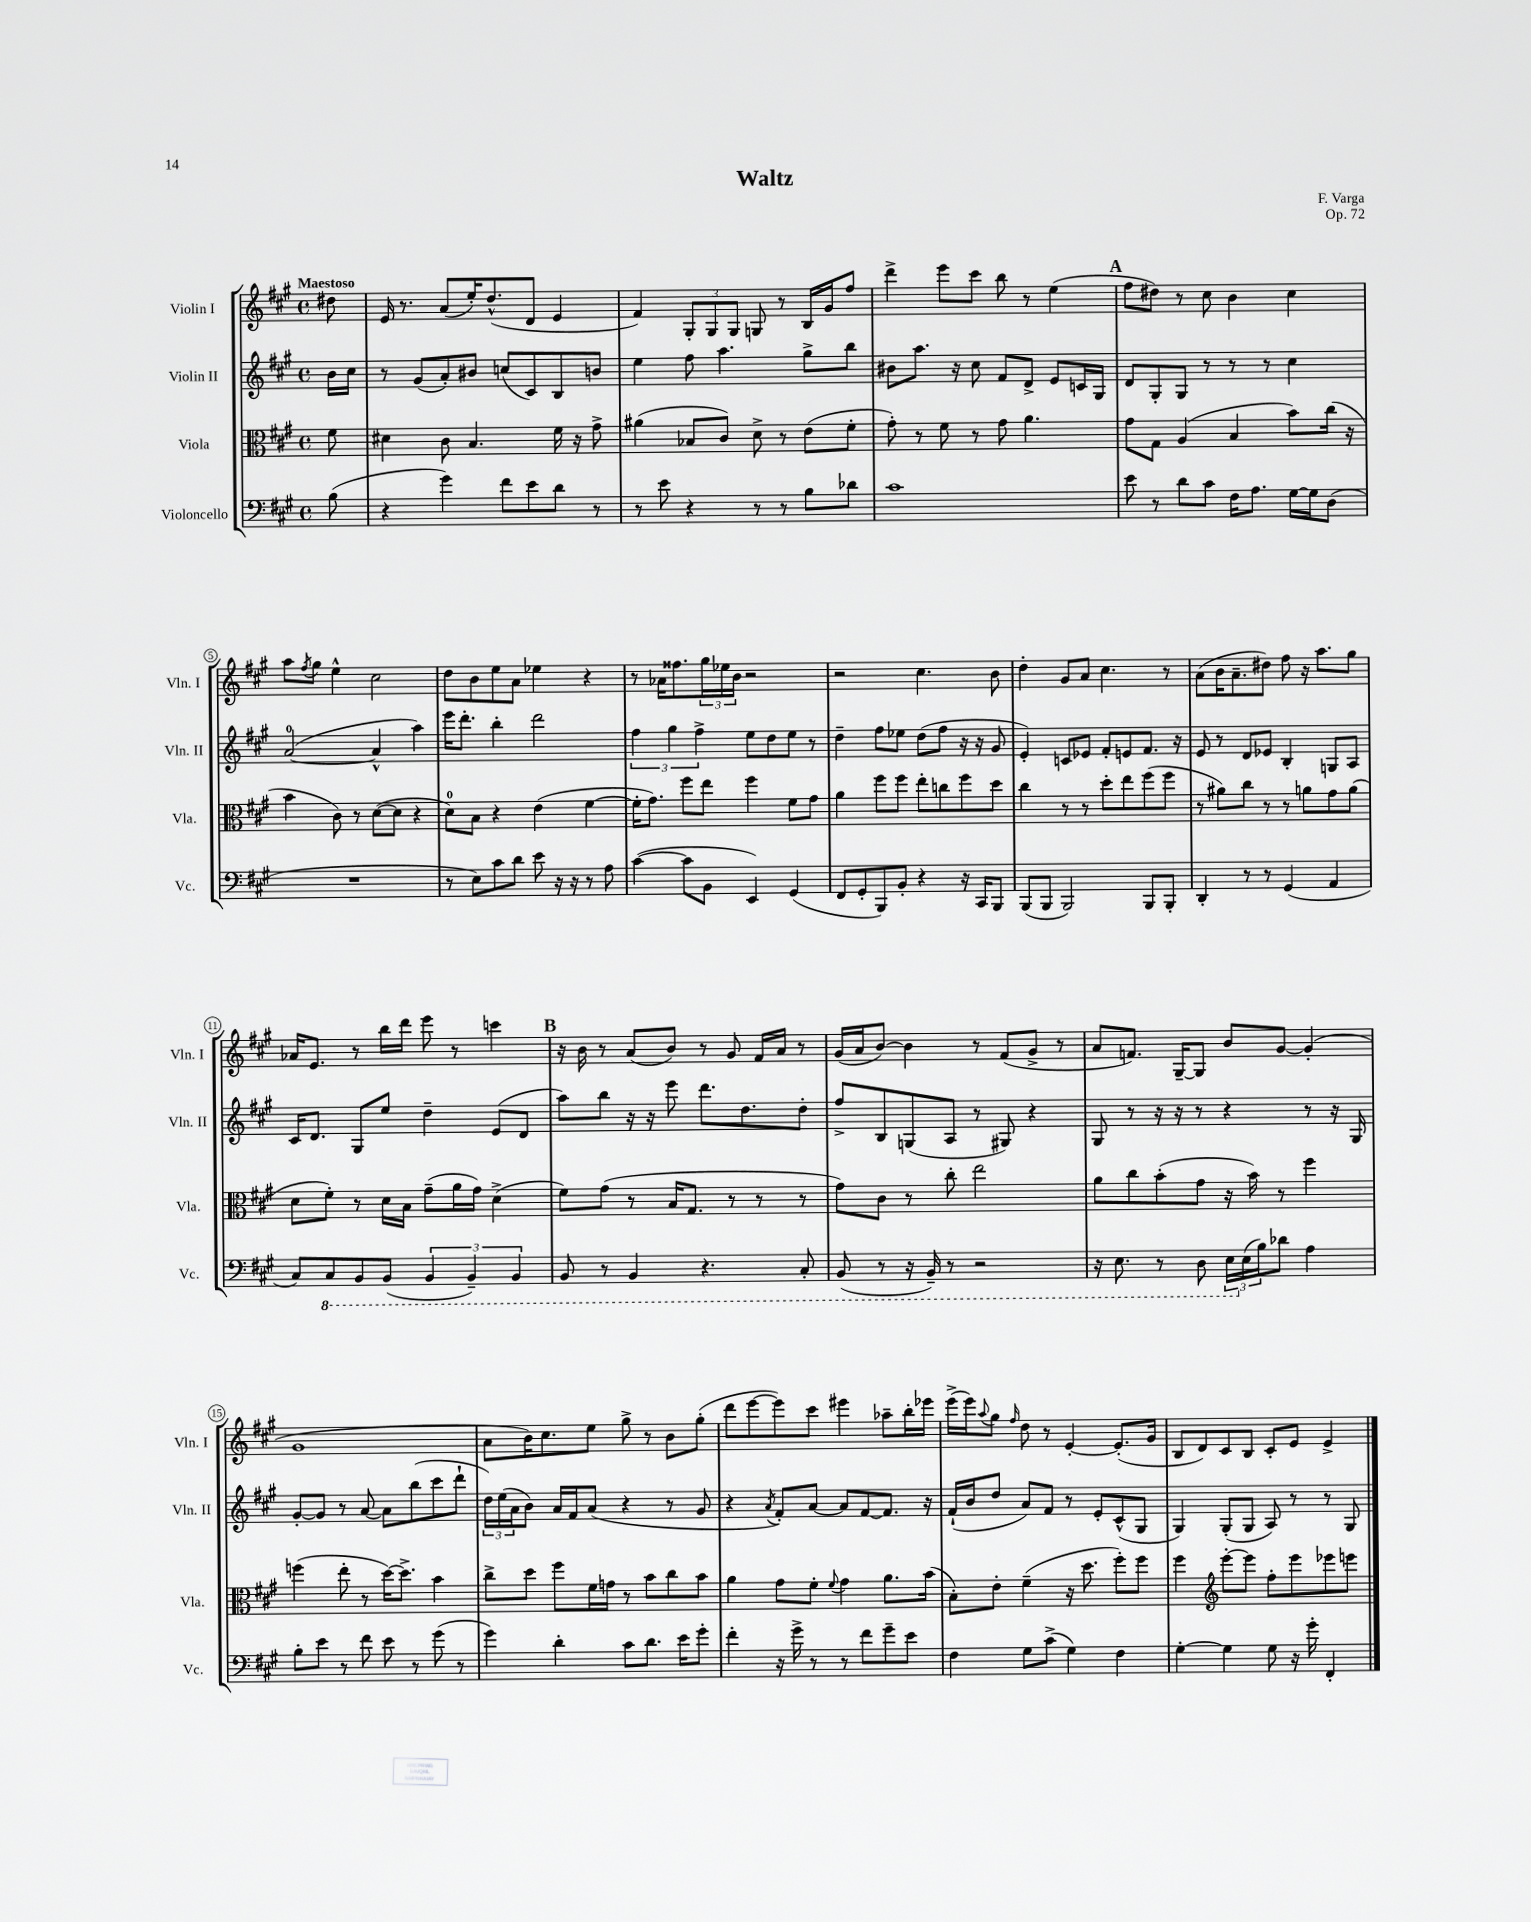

**kern	**kern	**kern	**kern
*part4	*part3	*part2	*part1
*staff4	*staff3	*staff2	*staff1
*I"Violoncello	*I"Viola	*I"Violin II	*I"Violin I
*I'Vc.	*I'Vla.	*I'Vln. II	*I'Vln. I
*clefF4	*clefC3	*clefG2	*clefG2
*k[f#c#g#]	*k[f#c#g#]	*k[f#c#g#]	*k[f#c#g#]
*M4/4	*M4/4	*M4/4	*M4/4
*met(c)	*met(c)	*met(c)	*met(c)
=	=	=	=
!	!	!	!LO:TX:a:B:t=Maestoso
(8B\	8f#\	16b\LL	8dd#X\
.	.	16cc#\JJ	.
=1	=1	=1	=1
4r	4d#X\	8r	16e/
.	.	.	8.r
.	.	(8g#/L	.
4g#\)	8c#\	8a'/)	(8a/L
.	4.B/	8b#X/J	16ee'/K)
.	.	.	(8.dd^^/
8f#\L	.	(8ccn/L	.
8e\	.	8c#/)	8d/J
8d\J	16f#\	8B/	4e/
.	16r	.	.
8r	8g#^\	8bn/J	.
=2	=2	=2	=2
8r	(4a#X\	4ee\	4f#/)
8e\	.	.	.
4r	8B-X/L	8ff#\	12G#'/L
.	.	.	12G#/
.	8c#/J)	4.aa\	.
.	.	.	12G#/J
8r	8d^\	.	8Gn/
8r	8r	.	8r
8B\L	(8e\L	8gg#^\L	16B/LL
.	.	.	16g#/J
8d-X\J	8f#'\J	8bb\J	8ff#/J
=3	=3	=3	=3
1c#	8g#'\)	8b#X\L	4ddd^\
.	8r	8.aa\J	.
.	8f#\	.	8eee\L
.	.	16r	.
.	8r	8cc#\	8ccc#\J
.	8g#\	8f#/L	8bb\
.	4.a\	8d^/J	8r
.	.	8e/L	(4ee\
.	.	16cn/L	.
.	.	16G#/JJ	.
!!LO:REH:place=s1:t=A
=4	=4	=4	=4
8e\	8g#\L	8d/L	8ff#\L
8r	8G#\J	8G#'/	8dd#X\J)
8d\L	(4A/	8G#/J	8r
8c#\J	.	8r	8cc#\
16F#\KL	4B/	8r	4b\
8.A\J	.	.	.
.	.	8r	.
[16G#\LL	8b\L)	4cc#\	4cc#\
16G#\J]	.	.	.
(8D\J	(16cc#\Jk	.	.
.	16r	.	.
!!LO:LB:g=z
=5	=5	=5	=5
1r	4b\	([2a/	8aa\L
.	.	.	8qff#/
.	.	.	8gg#\J
.	8c#\)	.	4ee^^\
.	8r	.	.
.	([8d\L	4a^^/]	2cc#\
.	8d\J]	.	.
.	4r	4aa\)	.
=6	=6	=6	=6
8r	8d\L)	16eee\KL	8dd\L
.	.	8.ddd'\J	.
8E\L)	8B\J	.	8b\
8c#\	4r	4bb'\	8ee\
8d\J	.	.	8a\J
8e\	(4e\	2ddd\	4ee-X\
16r	.	.	.
16r	.	.	.
8r	[4f#\	.	4r
8A\	.	.	.
=7	=7	=7	=7
([4c#\	16f#'\KL]	6ff#\	8r
.	8.g#\J)	.	.
.	.	.	16a-X\KL
.	.	6gg#\	.
.	.	.	8.ff##X\
8c#\L]	8ff#\L	.	.
.	.	6ff#^\	.
8BB\J	8ee\J	.	24gg#\L
.	.	.	24ee-X\
.	.	.	24b\JJ
4EE/)	4ff#\	8ee\L	2r
.	.	8dd\	.
(4GG#/	8f#\L	8ee\J	.
.	8g#\J	8r	.
=8	=8	=8	=8
8FF#/L	4a\	4dd~\	2r
8GG#'/	.	.	.
8BBB/)	8ff#\L	8ff#\L	.
8BB'/J	8ff#\J	8ee-X\J	.
4r	8ee'\L	(8dd\L	4.cc#\
.	8ccn\	8ff#\J	.
16r	8ff#\	16r	.
16CC#/KL	.	16r	.
8BBB/J	8dd\J	8g#/	8b\
=9	=9	=9	=9
(8BBB/L	4cc#\	4e'/)	4dd'\
8BBB/J	.	.	.
2BBB/)	8r	8cn/L	8g#/L
.	8r	8e-X/J	8a/J
.	8dd'\L	8f#'/L	4.cc#\
.	8ee\	8en/	.
8BBB/L	(8ff#\	8.f#/J	.
8BBB'/J	8ff#\J	.	8r
.	.	16r	.
=10	=10	=10	=10
4DD'/	8r	8e/	(8a\L
.	8a#X\L)	8r	16b\K
.	.	.	8.a~\
8r	8cc#\J	8d/L	.
8r	8r	8e-X/J	8dd#X\J)
(4GG#/	8r	4B'/	8ff#\
.	8an\L	.	16r
.	.	.	8.aa\L
4AA/	8g#\	8Gn/L	.
.	(8a\J	8A/J	8gg#\J
!!LO:LB:g=z
=11	=11	=11	=11
8C#/L)	8d\L	16c#/KL	16a-X/KL
.	.	8.d/J	8.e/J
*8ba	*	*	*
8CC#/	8f#'\J)	.	.
8BBB/	8r	8G#/L	8r
(8BBB/J	16d\LL	8ee/J	16bb\LL
.	16B\JJ	.	16ddd\JJ
6BBB/	(8g#~\L	4dd~\	8eee\
.	16a\L	.	8r
6BBB~/)	.	.	.
.	16g#\JJ)	.	.
.	(4d^\	(8e/L	4cccn\
6BBB/	.	.	.
.	.	8d/J	.
!!LO:REH:place=s1:t=B
=12	=12	=12	=12
8BBB/	8f#\L)	8aa\L)	16r
.	.	.	16b\
8r	(8g#\J	8bb\J	8r
4BBB/	8r	16r	(8a/L
.	.	16r	.
.	16B/KL	8eee\	8b/J)
.	8.G#/J	.	.
4.r	.	8.ddd\L	8r
.	8r	.	8g#/
.	.	8.dd\	.
.	8r	.	16f#/LL
.	.	.	16a/JJ
8CC#'/	8r	8dd'\J	8r
=13	=13	=13	=13
(8BBB/	8g#\L)	8ff#^/L	(16g#/LL
.	.	.	16a/J
8r	8c#\J	8B/	[8b/J)
16r	8r	(8Gn/	4b\]
16BBB~/)	.	.	.
8r	8cc#'\	8A/J	.
2r	2ee\	8r	8r
.	.	8G#X/)	(8f#/L
.	.	4r	8g#^/J
.	.	.	8r
=14	=14	=14	=14
16r	8a\L	8G#/	8a/L
8.EE\	.	.	.
.	8cc#\	8r	8.fn/J)
8r	(8b'\	16r	.
.	.	16r	[16G#~/KL
8DD\	8g#\J	8r	8G#/J]
24EE\LL	16r	4r	8b/L
*X8ba	*	*	*
(24E\	.	.	.
.	16b\)	.	.
24B\J)	.	.	.
8d-X\J	8r	.	[8g#/J
4A\	4ff#\	8r	(4g#'/]
.	.	16r	.
.	.	16G#/	.
!!LO:LB:g=z
=15	=15	=15	=15
8B'\L	(4ffn\	[8g#'/L	1g#
8e\J	.	8g#/J]	.
8r	8ee'\	8r	.
8f#\	8r	[8a/	.
8e\	[16dd\KL)	8a\L]	.
.	8.dd^\J]	.	.
8r	.	(8bb\	.
(8g#\	4b\	8ccc#\	.
8r	.	8ddd`\J	.
=16	=16	=16	=16
4g#\)	8cc#^\L	24dd\LL)	8a\L
.	.	(24ee\	.
.	.	24a\J	.
.	8dd\J	8b\J)	16b\K)
.	.	.	8.cc#\
4d'\	8ff#\L	16a/LL	.
.	.	16f#/J	.
.	16f#\L	(8a/J	8ee\J
.	16gn\JJ	.	.
8c#\L	8r	4r	8gg#^\
8.d\J	8b\L	.	8r
.	8cc#\	8r	8b\L
16e\KL	.	.	.
8g#'\J	8b\J	8g#/	(8gg#'\J
=17	=17	=17	=17
4f#'\	4a\	4r	8ddd\L
.	.	.	[8eee\
.	.	8qa/	.
16r	8g#\L	8f#'/L)	8eee\])
16g#^\	.	.	.
8r	8f#'\J	[8a/J	8ccc#\J
.	8qqf#/	.	.
8r	4g#\	8a/L]	4eee#X\
8f#\L	.	[8f#/	.
8g#~\	8.a\L	8.f#/J]	8aa-X~\L
8e\J	.	.	16bb'\L
.	(16b\Jk	16r	16eee-X\JJ
=18	=18	=18	=18
4F#\	8B'\L)	(16f#`/LL	(16eee^\LL
.	.	16b/J	16eee\J)
.	.	.	8qqaa/
.	8e'\J	8dd/J	8gg#\J
.	.	.	16qqff#/
8G#\L	(4f#~\	8a/L)	8dd\
(8c#^\J	.	8f#/J	8r
4G#\)	16r	8r	[4e'/
.	8.dd\	.	.
.	.	8e'/L	.
4F#\	8ff#'\L)	(8c#^^/	(8.e'/L]
.	8ff#\J	8G#/J	.
.	.	.	16g#/Jk
=19	=19	=19	=19
[4G#'\	4ff#\	4G#/)	8B/L
.	.	.	8d/)
*	*clefG2	*	*
4G#\]	[8eee'\L	(8G#'/L	8c#/
.	8eee\J]	8G#/J	8B/J
8G#\	8ff#'\L	8A/)	8c#'/L
16r	8eee\	8r	8e/J
16g#'\	.	.	.
4FF#'/	8eee-X\	8r	4e^/
.	8eeen\J	8G#/	.
==	==	==	==
*-	*-	*-	*-
